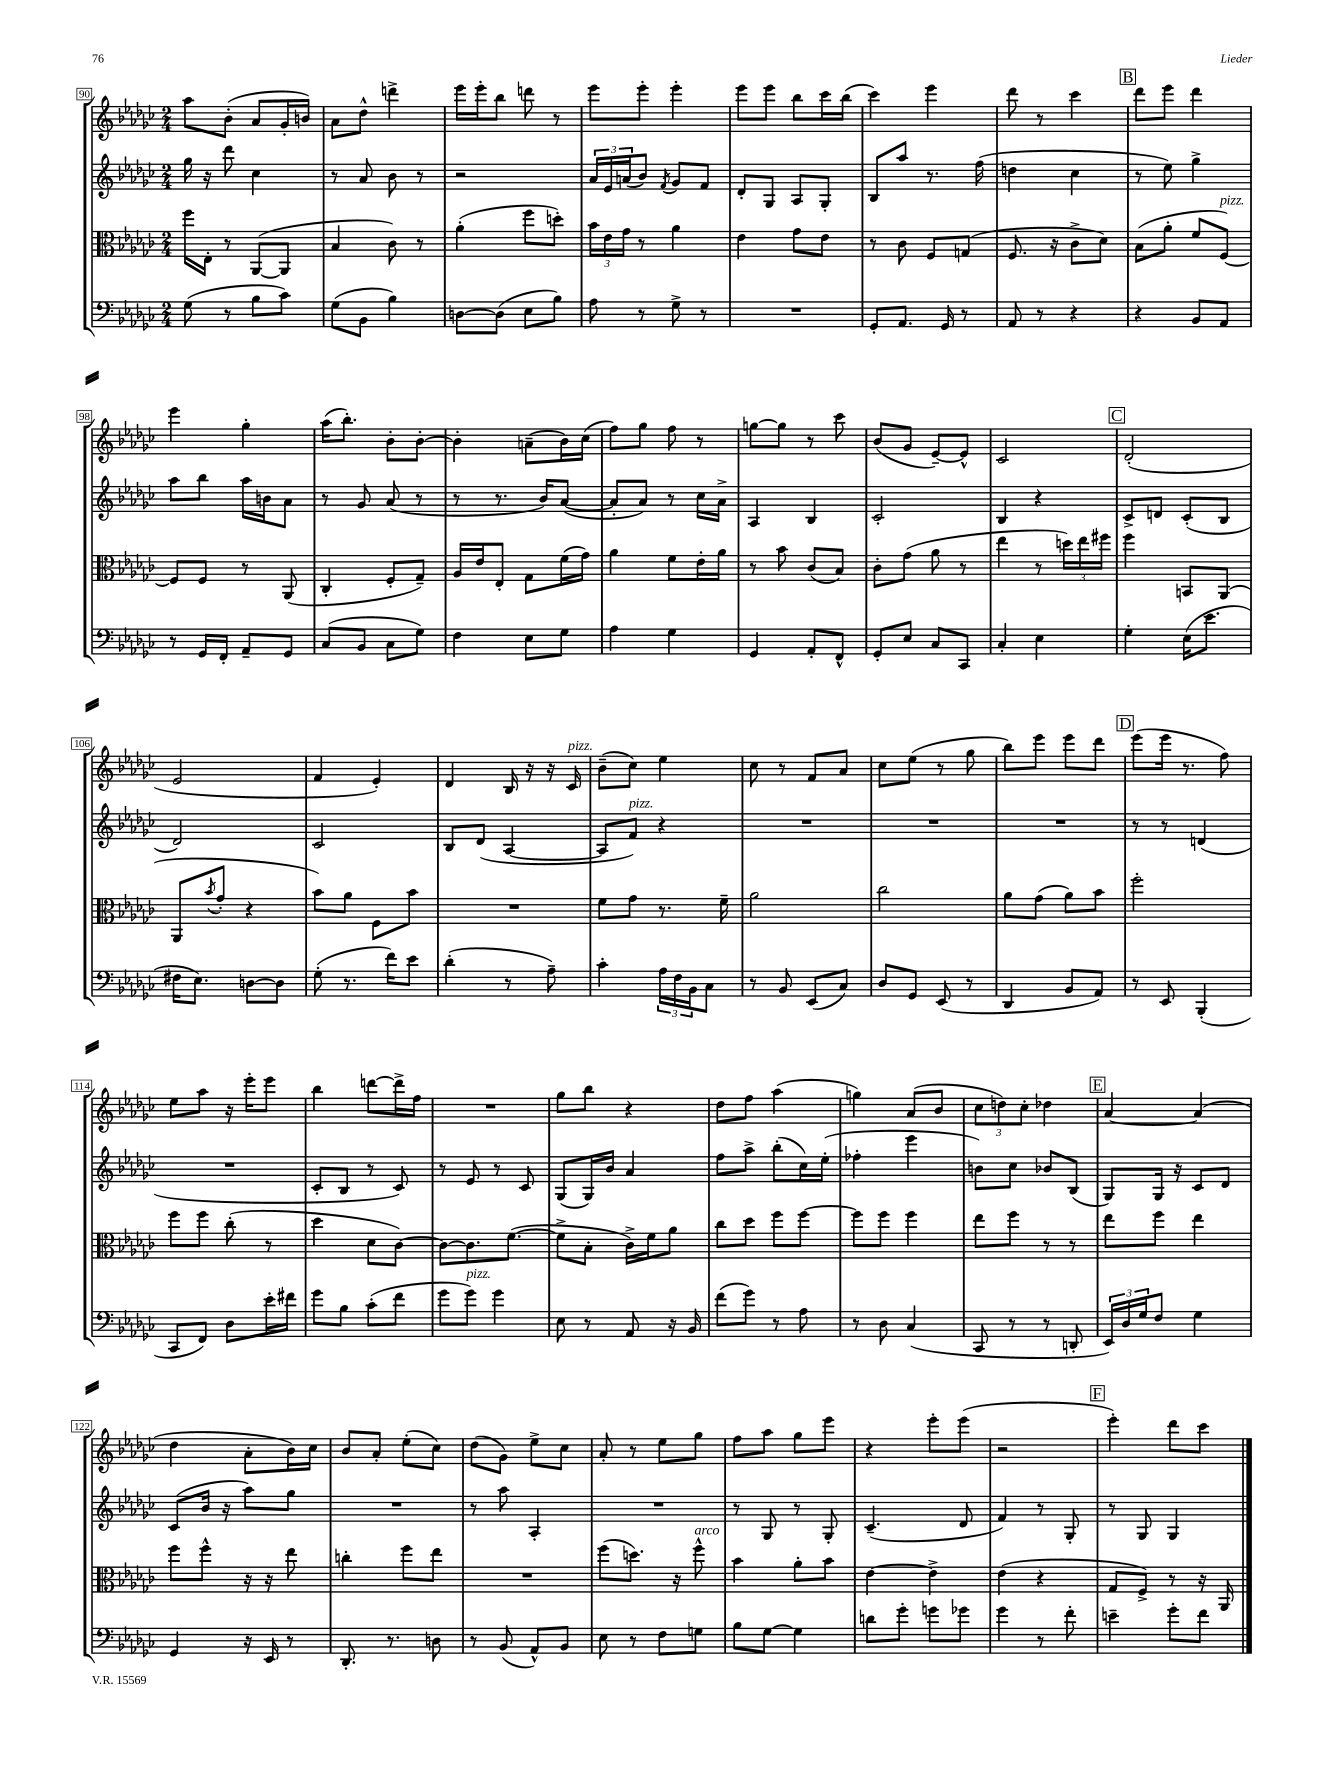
<<
\new StaffGroup <<
\new Staff = "s0" {
    \clef treble \key ges \major \numericTimeSignature \time 2/4
    aes''8 bes'8-.( aes'8 ges'16-. b'16) |
    aes'8 des''8-^ d'''4-> |
    ees'''16 ees'''16-. bes''8 d'''8 r8 |
    ees'''8 ees'''8-. ees'''4-. |
    ees'''8 ees'''8 bes''8 ces'''16 bes''16( |
    ces'''4) ees'''4 |
    des'''8 r8 ces'''4 |
    \mark \markup { \box "B" } des'''8 ees'''8 des'''4 |
    ees'''4 ges''4-. |
    aes''16( bes''8.-.) bes'8-. bes'8~-. |
    bes'4-. a'8--( bes'16) ces''16( |
    f''8) ges''8 f''8 r8 |
    g''8~ g''8 r8 ces'''8 |
    bes'8( ges'8 ees'8~--) ees'8-^ |
    ces'2 |
    \mark \markup { \box "C" } des'2-.( |
    ees'2 |
    f'4 ees'4-.) |
    des'4 bes16 r16 r16 ces'16^\markup { \italic "pizz." } |
    bes'8--( ces''8) ees''4 |
    ces''8 r8 f'8 aes'8 |
    ces''8 ees''8( r8 ges''8 |
    bes''8) ees'''8 ees'''8 des'''8 |
    \mark \markup { \box "D" } ees'''8( ees'''16 r8. f''8) |
    ees''8 aes''8 r16 ees'''16-. ees'''8 |
    bes''4 d'''8~ d'''16-> f''16 |
    R2 |
    ges''8 bes''8 r4 |
    des''8 f''8 aes''4( |
    g''4) aes'8( bes'8 |
    \tuplet 3/2 { ces''8 d''8) ces''8-. } des''4 |
    \mark \markup { \box "E" } aes'4~ aes'4( |
    des''4 aes'8-. bes'16) ces''16 |
    bes'8 aes'8-. ees''8-.( ces''8) |
    des''8( ges'8) ees''8-> ces''8 |
    aes'8-. r8 ees''8 ges''8 |
    f''8 aes''8 ges''8 ees'''8 |
    r4 ees'''8-. ees'''8( |
    r2 |
    \mark \markup { \box "F" } ees'''4-.) des'''8 ces'''8 \bar "|." |
}
\new Staff = "s1" {
    \clef treble \key ges \major \numericTimeSignature \time 2/4
    ges''16 r16 des'''8 ces''4 |
    r8 aes'8 bes'8 r8 |
    r2 |
    \tuplet 3/2 { aes'16 ees'16 a'16( } bes'8) \acciaccatura { f'8 } ges'8 f'8 |
    des'8-. ges8 aes8 ges8-. |
    bes8 aes''8 r8. f''16( |
    d''4 ces''4 |
    \mark \markup { \box "B" } r8 ees''8) ges''4-> |
    aes''8 bes''8 aes''16 b'16 aes'8 |
    r8 ges'8 aes'8( r8 |
    r8 r8. bes'16) aes'8~( |
    aes'8-. aes'8) r8 ces''16 aes'16-> |
    aes4 bes4 |
    ces'2-. |
    bes4 r4 |
    \mark \markup { \box "C" } ces'8-> d'8 ces'8-.( bes8 |
    des'2) |
    ces'2 |
    bes8 des'8( aes4~ |
    aes8 f'8^\markup { \italic "pizz." }) r4 |
    R2 |
    R2 |
    R2 |
    \mark \markup { \box "D" } r8 r8 d'4( |
    R2 |
    ces'8-. bes8 r8 ces'8) |
    r8 ees'8 r8 ces'8 |
    ges8( ges16) bes'16 aes'4 |
    f''8 aes''8-> bes''8-.( ces''16) ees''16-.( |
    fes''4-. ees'''4 |
    b'8) ces''8 bes'8 bes8( |
    \mark \markup { \box "E" } ges8) ges16 r16 ces'8 des'8 |
    ces'8( bes'16 r16 aes''8) ges''8 |
    R2 |
    r8 aes''8 aes4-. |
    R2 |
    r8 ges8 r8 ges8-. |
    ces'4.--( des'8 |
    f'4) r8 ges8-. |
    \mark \markup { \box "F" } r8 ges8 ges4 \bar "|." |
}
\new Staff = "s2" {
    \clef alto \key ges \major \numericTimeSignature \time 2/4
    f''16 ees16-. r8 aes,8~( aes,8 |
    bes4 ces'8) r8 |
    aes'4-.( f''8 d''8-.) |
    \tuplet 3/2 { bes'16 ees'16 ges'16 } r8 aes'4 |
    ees'4 ges'8 ees'8 |
    r8 ces'8 f8 g8( |
    f8. r16 ces'8-> des'8) |
    \mark \markup { \box "B" } bes8( aes'8-. f'8 f8~^\markup { \italic "pizz." }) |
    f8 f8 r8 aes,8( |
    ces4-. f8-. ges8--) |
    aes16 ees'16 ees8-. ges8 f'16( ges'16) |
    aes'4 f'8 ees'16-. aes'16 |
    r8 bes'8 ces'8( bes8) |
    ces'8-. ges'8( aes'8 r8 |
    ees''4 r8 \tuplet 3/2 { d''16) ees''16 fis''16 } |
    \mark \markup { \box "C" } f''4 b,8 aes,8( |
    aes,8 \acciaccatura { bes'8 } ges'8-. r4 |
    bes'8) aes'8 f8 bes'8 |
    R2 |
    f'8 ges'8 r8. f'16-- |
    aes'2 |
    ces''2 |
    aes'8 ges'8( aes'8) bes'8 |
    \mark \markup { \box "D" } f''2-. |
    f''8 f''8 ces''8-.( r8 |
    des''4 des'8 ces'8~) |
    ces'8~ ces'8. f'8.~( |
    f'8-> bes8-. ces'16->) f'16 aes'8 |
    ces''8 des''8 f''8 f''8~ |
    f''8 f''8 f''4 |
    ees''8 f''8 r8 r8 |
    \mark \markup { \box "E" } ees''8 f''8 ees''4 |
    f''8 f''8-^ r16 r16 ees''8 |
    c''4-. f''8 ees''8 |
    R2 |
    f''8( d''8.) r16 f''8-^^\markup { \italic "arco" } |
    bes'4 aes'8-. bes'8 |
    ees'4~ ees'4-> |
    ees'4( r4 |
    \mark \markup { \box "F" } ges8 f8->) r8 r16 aes,16 \bar "|." |
}
\new Staff = "s3" {
    \clef bass \key ges \major \numericTimeSignature \time 2/4
    ges8( r8 bes8 ces'8) |
    ges8( bes,8 bes4) |
    d8~ d8( ees8 bes8) |
    aes8 r8 ges8-> r8 |
    R2 |
    ges,8-. aes,8. ges,16 r8 |
    aes,8 r8 r4 |
    \mark \markup { \box "B" } r4 bes,8 aes,8 |
    r8 ges,16 f,16-. aes,8-- ges,8 |
    ces8( bes,8 ces8 ges8) |
    f4 ees8 ges8 |
    aes4 ges4 |
    ges,4 aes,8-. f,8-^ |
    ges,8-. ees8 ces8 ces,8 |
    ces4-. ees4 |
    \mark \markup { \box "C" } ges4-. ees16( ees'8. |
    fis16 ees8.) d8~ d8 |
    ges8-.( r8. f'16) ees'8 |
    des'4-.( r8 aes8--) |
    ces'4-. \tuplet 3/2 { aes16 f16 bes,16 } ces8 |
    r8 bes,8 ees,8( ces8) |
    des8 ges,8 ees,8( r8 |
    des,4 bes,8 aes,8) |
    \mark \markup { \box "D" } r8 ees,8 bes,,4-.( |
    ces,8 f,8) des8 ees'16-. fis'16 |
    ges'8 bes8 ces'8-.( f'8 |
    ges'8 ges'8^\markup { \italic "pizz." }) ges'4 |
    ees8 r8 aes,8 r16 bes,16 |
    f'8( ges'8) r8 aes8 |
    r8 des8 ces4( |
    ces,8 r8 r8 d,8-. |
    \mark \markup { \box "E" } \tuplet 3/2 { ees,16) des16 ges16 } f8 ges4 |
    ges,4 r16 ees,16 r8 |
    des,8.-. r8. d8 |
    r8 bes,8( aes,8-^) bes,8 |
    ees8 r8 f8 g8 |
    bes8 ges8~ ges4 |
    d'8 ges'8-. g'8 ges'8 |
    ges'4 r8 f'8-. |
    \mark \markup { \box "F" } e'4-- ges'8-. f'8 \bar "|." |
}
>>
>>
\layout { \context { \Score currentBarNumber = #90 \override BarNumber.stencil = #(make-stencil-boxer 0.1 0.3 ly:text-interface::print) } }
